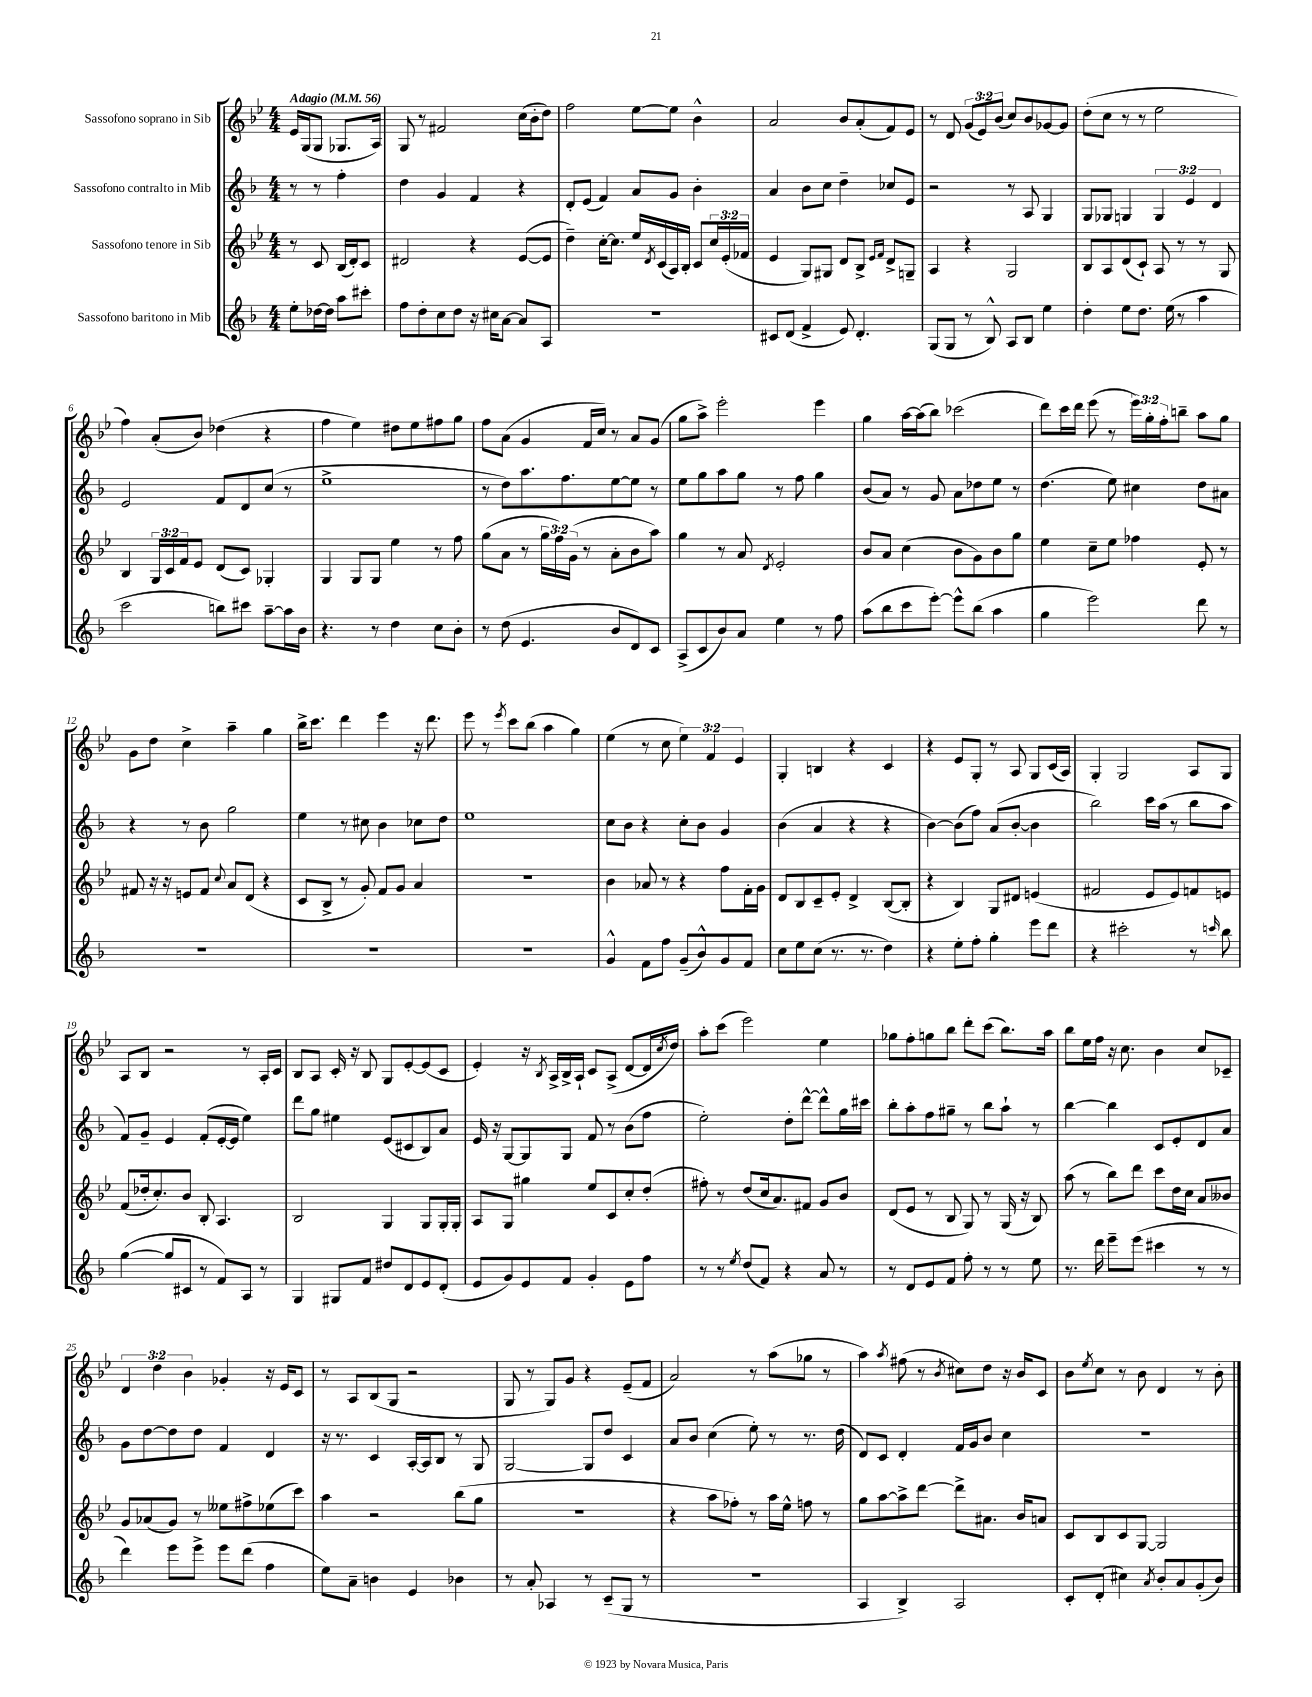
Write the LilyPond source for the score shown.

<<
\new StaffGroup <<
\new Staff = "s0" \with { instrumentName = "Sassofono soprano in Sib" } {
    \clef treble \key bes \major \numericTimeSignature \time 4/4 \override Staff.TupletNumber.text = #tuplet-number::calc-fraction-text \partial 2 \tempo "Adagio" 4 = 56
    ees'16 g16( g8 ges8. a16) |
    g8 r8 fis'2 c''16( bes'16-. d''8) |
    f''2 ees''8~ ees''8 bes'4-^ |
    a'2 bes'8 a'8-.( f'8) ees'8 |
    r8 d'8 \tuplet 3/2 { g'8( ees'8) bes'8( } c''8) bes'8 ges'8~ ges'8 |
    d''8-.( c''8 r8 r8 ees''2 |
    f''4) a'8-.( bes'8) des''4( r4 |
    f''4 ees''4) dis''8 ees''8 fis''8 g''8 |
    f''8 a'8( g'4 f'16 c''16) r8 a'8 g'8( |
    g''8 a''8->) ees'''2-. ees'''4 |
    g''4 a''16~ a''16( bes''8) ces'''2( |
    d'''8) c'''16 d'''16 ees'''8( r8 \tuplet 3/2 { ees'''16) g''16-. f''16-. } b''8-- a''8 g''8 |
    g'8 d''8 c''4-> a''4-- g''4 |
    bes''16-> c'''8. d'''4 ees'''4 r16 d'''8. |
    ees'''8 r8 \acciaccatura { ees'''8 } c'''8 bes''8( a''4 g''4) |
    ees''4( r8 c''8 \tuplet 3/2 { ees''4) f'4 ees'4 } |
    g4-. b4 r4 c'4 |
    r4 ees'8 g8-. r8 a8 g8 c'16( a16) |
    g4-. g2 a8 g8 |
    a8 bes8 r2 r8 a16-. c'16 |
    bes8 a8 c'16-. r16 bes8 g8 ees'8~-. ees'8( c'8 |
    ees'4-.) r16 \acciaccatura { bes8 } a16-> bes16-> a16-! c'8 a8->( d'8~ d'16 \acciaccatura { c''8 } d''16) |
    a''8-. c'''8( ees'''2) ees''4 |
    ges''8 f''8-. g''8 bes''8 d'''8-. c'''8( bes''8.) a''16 |
    bes''8 ees''16 f''16 r16 c''8. bes'4 c''8 ces'8-- |
    \tuplet 3/2 { d'4 d''4 bes'4 } ges'4-. r16 ees'16 c'8 |
    r8 a8 bes8( g8 r2 |
    g8 r8 g8) g'8 r4 ees'8--( f'8 |
    a'2) r8 a''8( ges''8 r8 |
    a''4) \acciaccatura { a''8 } fis''8( r8 \acciaccatura { bes'8 } cis''8) d''8 r16 bes'16 c'8 |
    bes'8 \acciaccatura { ees''8 } c''8 r8 bes'8 d'4 r8 bes'8-. \bar "|." |
}
\new Staff = "s1" \with { instrumentName = "Sassofono contralto in Mib" } {
    \clef treble \key f \major \numericTimeSignature \time 4/4 \override Staff.TupletNumber.text = #tuplet-number::calc-fraction-text \partial 2
    r8 r8 f''4-. |
    d''4 g'4 f'4 r4 |
    d'8-. e'8( f'4) a'8 g'8 bes'4-. |
    a'4 bes'8 c''8 d''4-- ces''8 e'8 |
    r2 r8 a8 g4 |
    g8 ges8 g4 \tuplet 3/2 { g4 e'4 d'4 } |
    e'2 f'8 d'8 c''8( r8 |
    e''1-> |
    r8 d''8) a''8. f''8. e''8~ e''8 r8 |
    e''8 g''8 a''8 g''8 r8 f''8 g''4 |
    bes'8( a'8) r8 g'8 a'8 des''8 e''8 r8 |
    d''4.( e''8) cis''4 d''8 ais'8 |
    r4 r8 bes'8 g''2 |
    e''4 r8 cis''8 bes'4 ces''8 d''8 |
    e''1 |
    c''8 bes'8 r4 c''8-. bes'8 g'4 |
    bes'4( a'4 r4 r4 |
    bes'4~) bes'8( f''8) a'8( bes'8~-. bes'4 |
    bes''2) c'''16 a''16( r8 bes''8 a''8 |
    f'8) g'8-- e'4 f'8-.( e'16~-. e'16 e''4) |
    d'''8 g''8 eis''4 e'8( cis'8 bes8) a'8 |
    e'16 r16 g8~ g8 g8 f'8 r8 bes'8( f''8 |
    e''2-.) d''8-. d'''8~-^ d'''8-^ g''16 cis'''16 |
    bes''8-. a''8-. f''8 gis''8-- r8 bes''8 a''8-! r8 |
    bes''4~ bes''4 c'8 e'8-. d'8 a'8 |
    g'8 d''8~ d''8 d''8 f'4 d'4 |
    r16 r8. c'4 a16~-. a16 bes8 r8 g8 |
    g2~ g8 d''8 c'4 |
    a'8 bes'8 c''4( e''8-.) r8 r8. d''16( |
    d'8) c'8 d'4-. f'16 g'16 bes'8 c''4 |
    R1 \bar "|." |
}
\new Staff = "s2" \with { instrumentName = "Sassofono tenore in Sib" } {
    \clef treble \key bes \major \numericTimeSignature \time 4/4 \override Staff.TupletNumber.text = #tuplet-number::calc-fraction-text \partial 2
    r8 c'8 bes16( d'16-.) c'8 |
    dis'2 r4 ees'8~( ees'8 |
    d''4--) c''16~-. c''8. ees''16 \acciaccatura { d'8 } c'16( a16) bes16-. c'8 \tuplet 3/2 { c''16 ees'16-.( fes'16 } |
    ees'4 g8) gis8 d'8 bes8-> \grace { ees'16 f'16 } d'8-> g8-- |
    a4 r4 g2 |
    bes8 a8 d'8( c'8-!) a8 r8 r8 g8 |
    bes4 \tuplet 3/2 { g16 c'16 f'16 } ees'8 d'8( c'8) ges4-. |
    g4 g8 g8 ees''4 r8 f''8 |
    g''8( a'8 r8 \tuplet 3/2 { g''16 f''16) g'16( } r8 a'8-. bes'8 a''8) |
    g''4 r8 a'8 \acciaccatura { d'8 } ees'2-. |
    bes'8 a'8 c''4( bes'8 g'8) bes'8 g''8 |
    ees''4 c''8-- ees''8 fes''4 ees'8-. r8 |
    fis'8 r16 r16 e'8 fis'8 \appoggiatura { c''8 } a'8 d'8( r4 |
    c'8 bes8-> r8 g'8-.) f'8 g'8 a'4 |
    r1 |
    bes'4 aes'8 r8 r4 f''8 f'16-. g'16 |
    d'8 bes8 c'8-- ees'8-. d'4-> bes8~( bes8-. |
    r4 bes4) g8 dis'8 e'4( |
    fis'2 ees'8 ees'8) f'8 e'8 |
    f'8( des''16-. c''8.-.) bes'8 bes8-. a4. |
    bes2 g4 g8 g16-. g16-. |
    a8 g8 gis''4 ees''8 c'8 c''8-. d''8-.( |
    fis''8-.) r8 d''8( c''16 a'8.) fis'8 g'8 bes'8 |
    d'8( ees'8 r8 bes8 g8) r8 g16( r16 bes8) |
    a''8( r8 bes''8) d'''8 c'''8 d''16 c''16 a'8 beses'8 |
    g'8 aes'8( g'8) r8 eeses''8 fis''8-> ees''8( c'''8) |
    a''4 r2 bes''8( g''8 |
    R1 |
    r4 a''8 fes''8-.) r8 a''16 ees''16-^ f''8 r8 |
    g''8 a''8~ a''8-> d'''8~ d'''8-> ais'8. bes'16 a'8 |
    c'8 bes8 c'8 g8~ g2 \bar "|." |
}
\new Staff = "s3" \with { instrumentName = "Sassofono baritono in Mib" } {
    \clef treble \key f \major \numericTimeSignature \time 4/4 \partial 2
    e''8-. des''16~ des''16 a''8 cis'''8-. |
    f''8 d''8-. c''8 d''8 r16 cis''16 a'8~ a'8 a8 |
    r1 |
    cis'8 d'8( f'4-> e'8) d'4.-. |
    g8( g8 r8 bes8-^) a8 bes8 e''4 |
    d''4-. e''8 d''8. e''16( r8 a''4 |
    c'''2 b''8) cis'''8 a''8~-- a''16 bes'16 |
    r4. r8 d''4 c''8 bes'8-. |
    r8 d''8( e'4. bes'8 d'8) c'8 |
    a8->( c'8 bes'8) a'8 e''4 r8 f''8 |
    a''8( bes''8 c'''8 e'''8~-.) e'''8-^ bes''8( a''4 |
    g''4 e'''2) d'''8 r8 |
    R1 |
    R1 |
    R1 |
    g'4-^ f'8 f''8 g'8--( bes'8-^) g'8 f'8 |
    c''8 e''8 c''8( r8. r8. d''4) |
    r4 e''8-. f''8-. g''4-. e'''8 d'''8 |
    r4 cis'''2-. r8 \grace { c'''16 } bes''8 |
    g''4~( g''8 cis'8 r8 f'8) a8 r8 |
    g4 gis8 f'8 dis''8 d'8 e'8 d'8-.( |
    e'8 g'8) e'8 f'8 g'4-. e'8 f''8 |
    r8 r8 \acciaccatura { e''8 } d''8( f'8) r4 a'8 r8 |
    r8 d'8 e'8 f'8 f''8-. r8 r8 e''8 |
    r8. d'''16 e'''8-- e'''8( cis'''4 r8 r8 |
    d'''4) e'''8 e'''8-> e'''8 d'''8( f''4 |
    e''8) a'8-- b'4 e'4 bes'4 |
    r8 a'8-. aes4 r8 c'8--( g8 r8 |
    R1 |
    a4 bes4->) a2 |
    c'8-. d'8-.( cis''4) \acciaccatura { a'8 } bes'8-. a'8 g'8-.( bes'8) \bar "|." |
}
>>
>>
